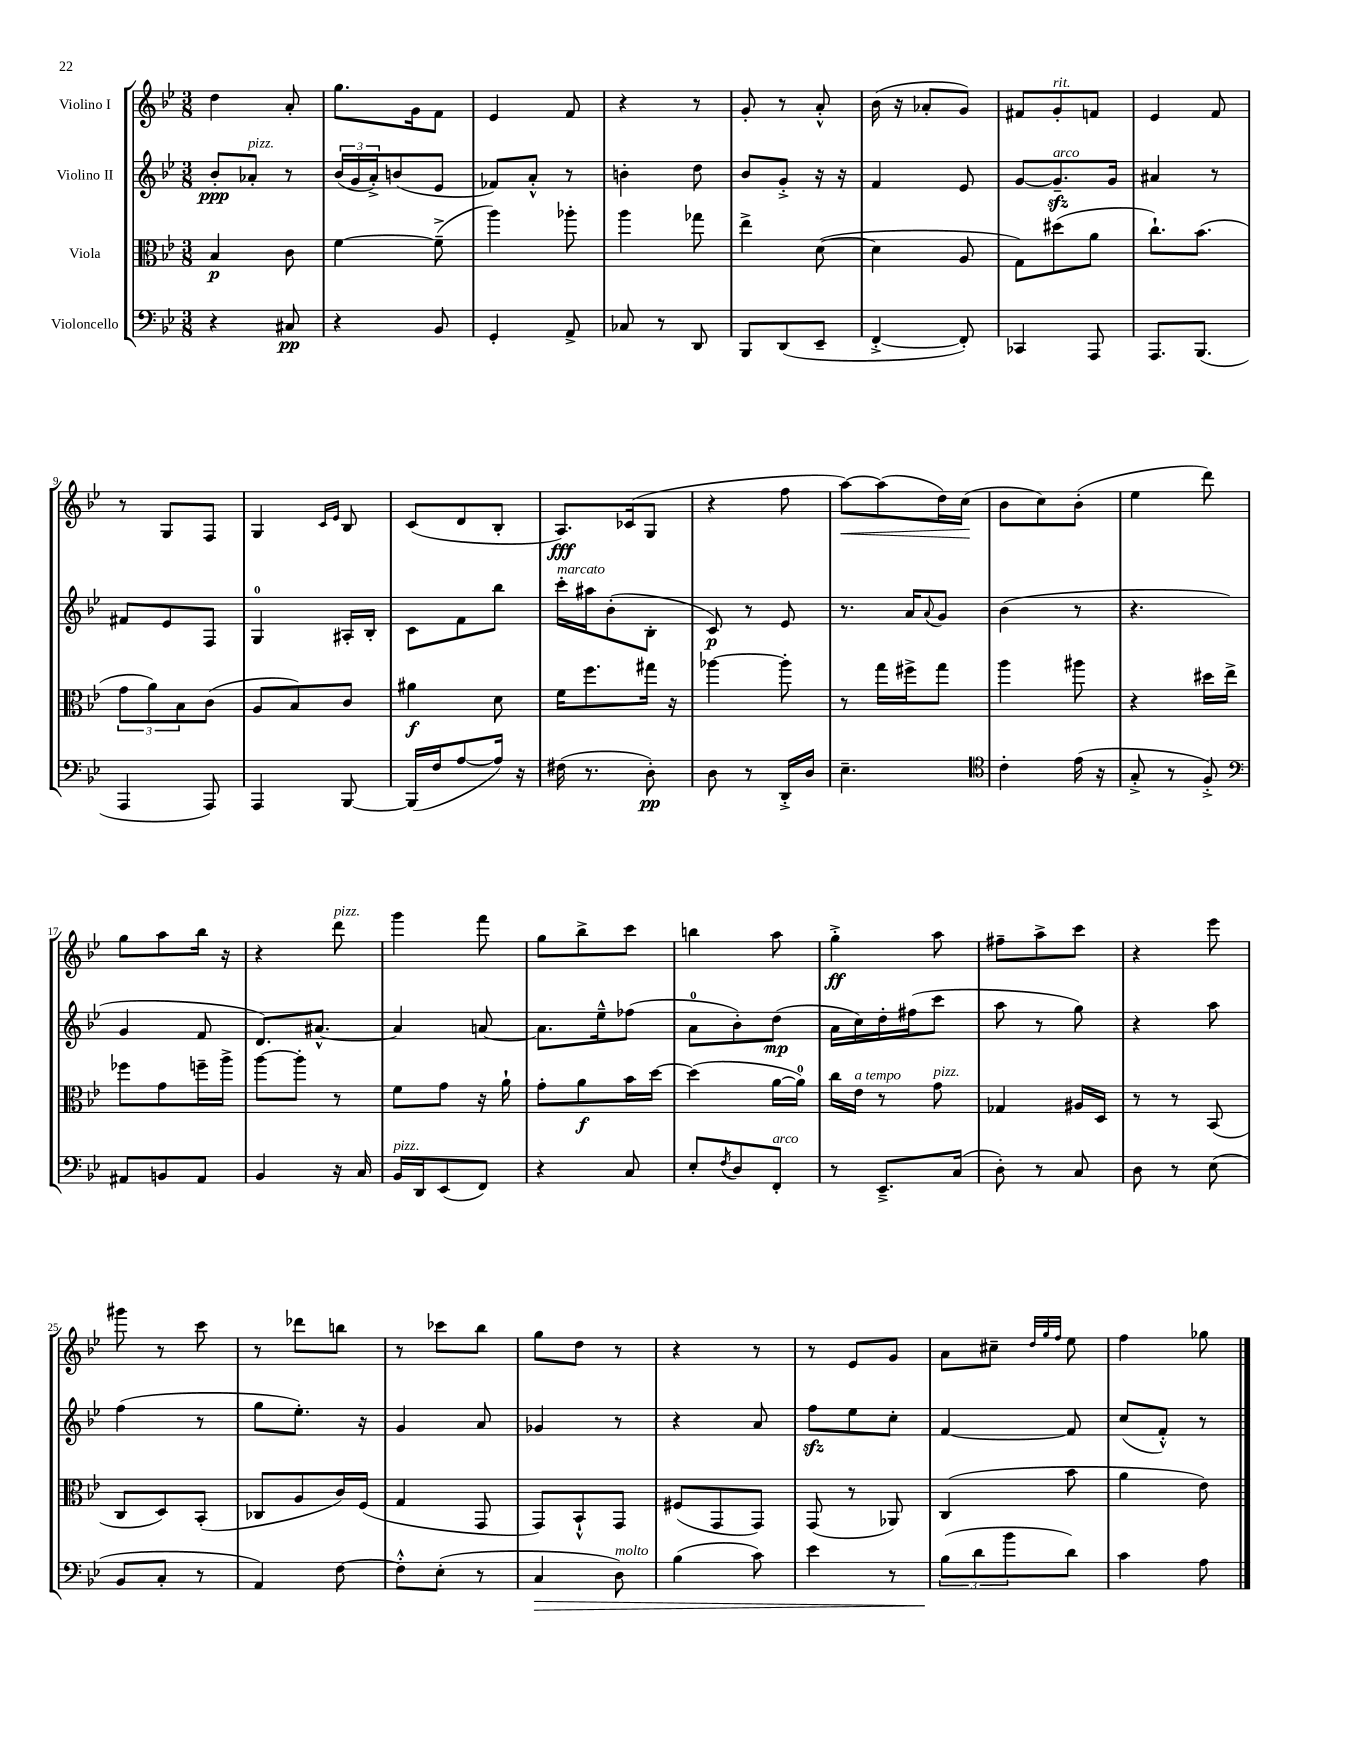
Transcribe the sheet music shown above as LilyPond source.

<<
\new StaffGroup <<
\new Staff = "s0" \with { instrumentName = "Violino I" } {
    \clef treble \key bes \major \numericTimeSignature \time 3/8
    d''4 a'8-. |
    g''8. g'16 f'8 |
    ees'4 f'8 |
    r4 r8 |
    g'8-. r8 a'8-.-^ |
    bes'16( r16 aes'8-. g'8) |
    fis'8 g'8-.^\markup { \italic "rit." } f'8 |
    ees'4 f'8 |
    r8 g8 f8 |
    g4 \grace { c'16 ees'16 } bes8 |
    c'8( d'8 bes8-. |
    a8.\fff) ces'16( g8 |
    r4 f''8 |
    a''8~\<) a''8( d''16) c''16\!( |
    bes'8 c''8) bes'8-.( |
    ees''4 d'''8) |
    g''8 a''8 bes''16 r16 |
    r4 d'''8^\markup { \italic "pizz." } |
    g'''4 f'''8 |
    g''8 bes''8-> c'''8 |
    b''4 a''8 |
    g''4-.->\ff a''8 |
    fis''8-- a''8-> c'''8 |
    r4 ees'''8 |
    gis'''8 r8 c'''8 |
    r8 des'''8 b''8 |
    r8 ces'''8 bes''8 |
    g''8 d''8 r8 |
    r4 r8 |
    r8 ees'8 g'8 |
    a'8 cis''8-- \grace { d''32 g''32 f''32 } ees''8 |
    f''4 ges''8 \bar "|." |
}
\new Staff = "s1" \with { instrumentName = "Violino II" } {
    \clef treble \key bes \major \numericTimeSignature \time 3/8
    bes'8-.\ppp aes'8-.^\markup { \italic "pizz." } r8 |
    \tuplet 3/2 { bes'16( g'16 a'16-.->) } b'8( ees'8 |
    fes'8) a'8-.-^ r8 |
    b'4-. d''8 |
    bes'8 g'8-.-> r16 r16 |
    f'4 ees'8 |
    g'8~ g'8.--\sfz^\markup { \italic "arco" } g'16 |
    ais'4 r8 |
    fis'8 ees'8 f8 |
    g4-0 ais16-. bes16-. |
    c'8 f'8 bes''8 |
    c'''16-.^\markup { \italic "marcato" } ais''16 bes'8-.( bes8-. |
    c'8\p) r8 ees'8 |
    r8. a'16 \appoggiatura { a'8 } g'8 |
    bes'4( r8 |
    r4. |
    g'4 f'8 |
    d'8.) ais'8.~-^ |
    ais'4 a'8~ |
    a'8. ees''16---^ fes''8( |
    a'8-0 bes'8-.) d''8\mp( |
    a'16 c''16) d''16-. fis''16( c'''8 |
    a''8 r8 g''8) |
    r4 a''8 |
    f''4( r8 |
    g''8 ees''8.-.) r16 |
    g'4 a'8 |
    ges'4 r8 |
    r4 a'8 |
    f''8\sfz ees''8 c''8-. |
    f'4~ f'8 |
    c''8( f'8-.-^) r8 \bar "|." |
}
\new Staff = "s2" \with { instrumentName = "Viola" } {
    \clef alto \key bes \major \numericTimeSignature \time 3/8
    bes4\p c'8 |
    f'4~ f'8--->( |
    a''4) aes''8-. |
    a''4 ges''8 |
    ees''4-> d'8~( |
    d'4 a8 |
    g8) dis''8( a'8 |
    c''8.-!) bes'8.( |
    \tuplet 3/2 { g'8 a'8) bes8 } c'8( |
    a8 bes8) c'8 |
    ais'4\f d'8 |
    f'16 f''8. gis''16 r16 |
    aes''4~ aes''8-. |
    r8 g''16 fis''16-> g''8 |
    a''4 ais''8 |
    r4 dis''16 ees''16-> |
    fes''8 g'8 f''16-- a''16-> |
    a''8~ a''8-. r8 |
    f'8 g'8 r16 a'16-! |
    g'8-. a'8\f bes'16 d''16~ |
    d''4( a'16~ a'16-0) |
    c''16 ees'16^\markup { \italic "a tempo" } r8 g'8^\markup { \italic "pizz." } |
    ges4 ais16 d16 |
    r8 r8 bes,8( |
    c8 d8) bes,8-.( |
    ces8 a8 c'16) f16( |
    g4 g,8 |
    g,8) bes,8-!-^ g,8 |
    fis8( g,8 g,8) |
    g,8( r8 aes,8) |
    c4( bes'8 |
    a'4 ees'8) \bar "|." |
}
\new Staff = "s3" \with { instrumentName = "Violoncello" } {
    \clef bass \key bes \major \numericTimeSignature \time 3/8
    r4 cis8\pp |
    r4 bes,8 |
    g,4-. a,8-> |
    ces8 r8 d,8 |
    bes,,8 d,8( ees,8-- |
    f,4~-.-> f,8-.) |
    ces,4 a,,8 |
    a,,8. bes,,8.( |
    a,,4 a,,8) |
    a,,4 bes,,8~ |
    bes,,16( f16 a8~ a16) r16 |
    fis16( r8. d8-.\pp) |
    d8 r8 d,16-.-> d16 |
    ees4.-- |
    \clef tenor c'4-. ees'16( r16 |
    g8-.-> r8 f8-.->) |
    \clef bass ais,8 b,8 ais,8 |
    bes,4 r16 c16 |
    bes,16^\markup { \italic "pizz." } d,16 ees,8( f,8) |
    r4 c8 |
    ees8-. \acciaccatura { f8 } d8 f,8-.^\markup { \italic "arco" } |
    r8 ees,8.---> c16( |
    d8-.) r8 c8 |
    d8 r8 ees8( |
    bes,8 c8-. r8 |
    a,4) f8~ |
    f8-.-^ ees8-.( r8 |
    c4\> d8^\markup { \italic "molto" }) |
    bes4( c'8) |
    ees'4 r8 |
    \tuplet 3/2 { bes8\!( d'8 bes'8 } d'8) |
    c'4 a8 \bar "|." |
}
>>
>>
